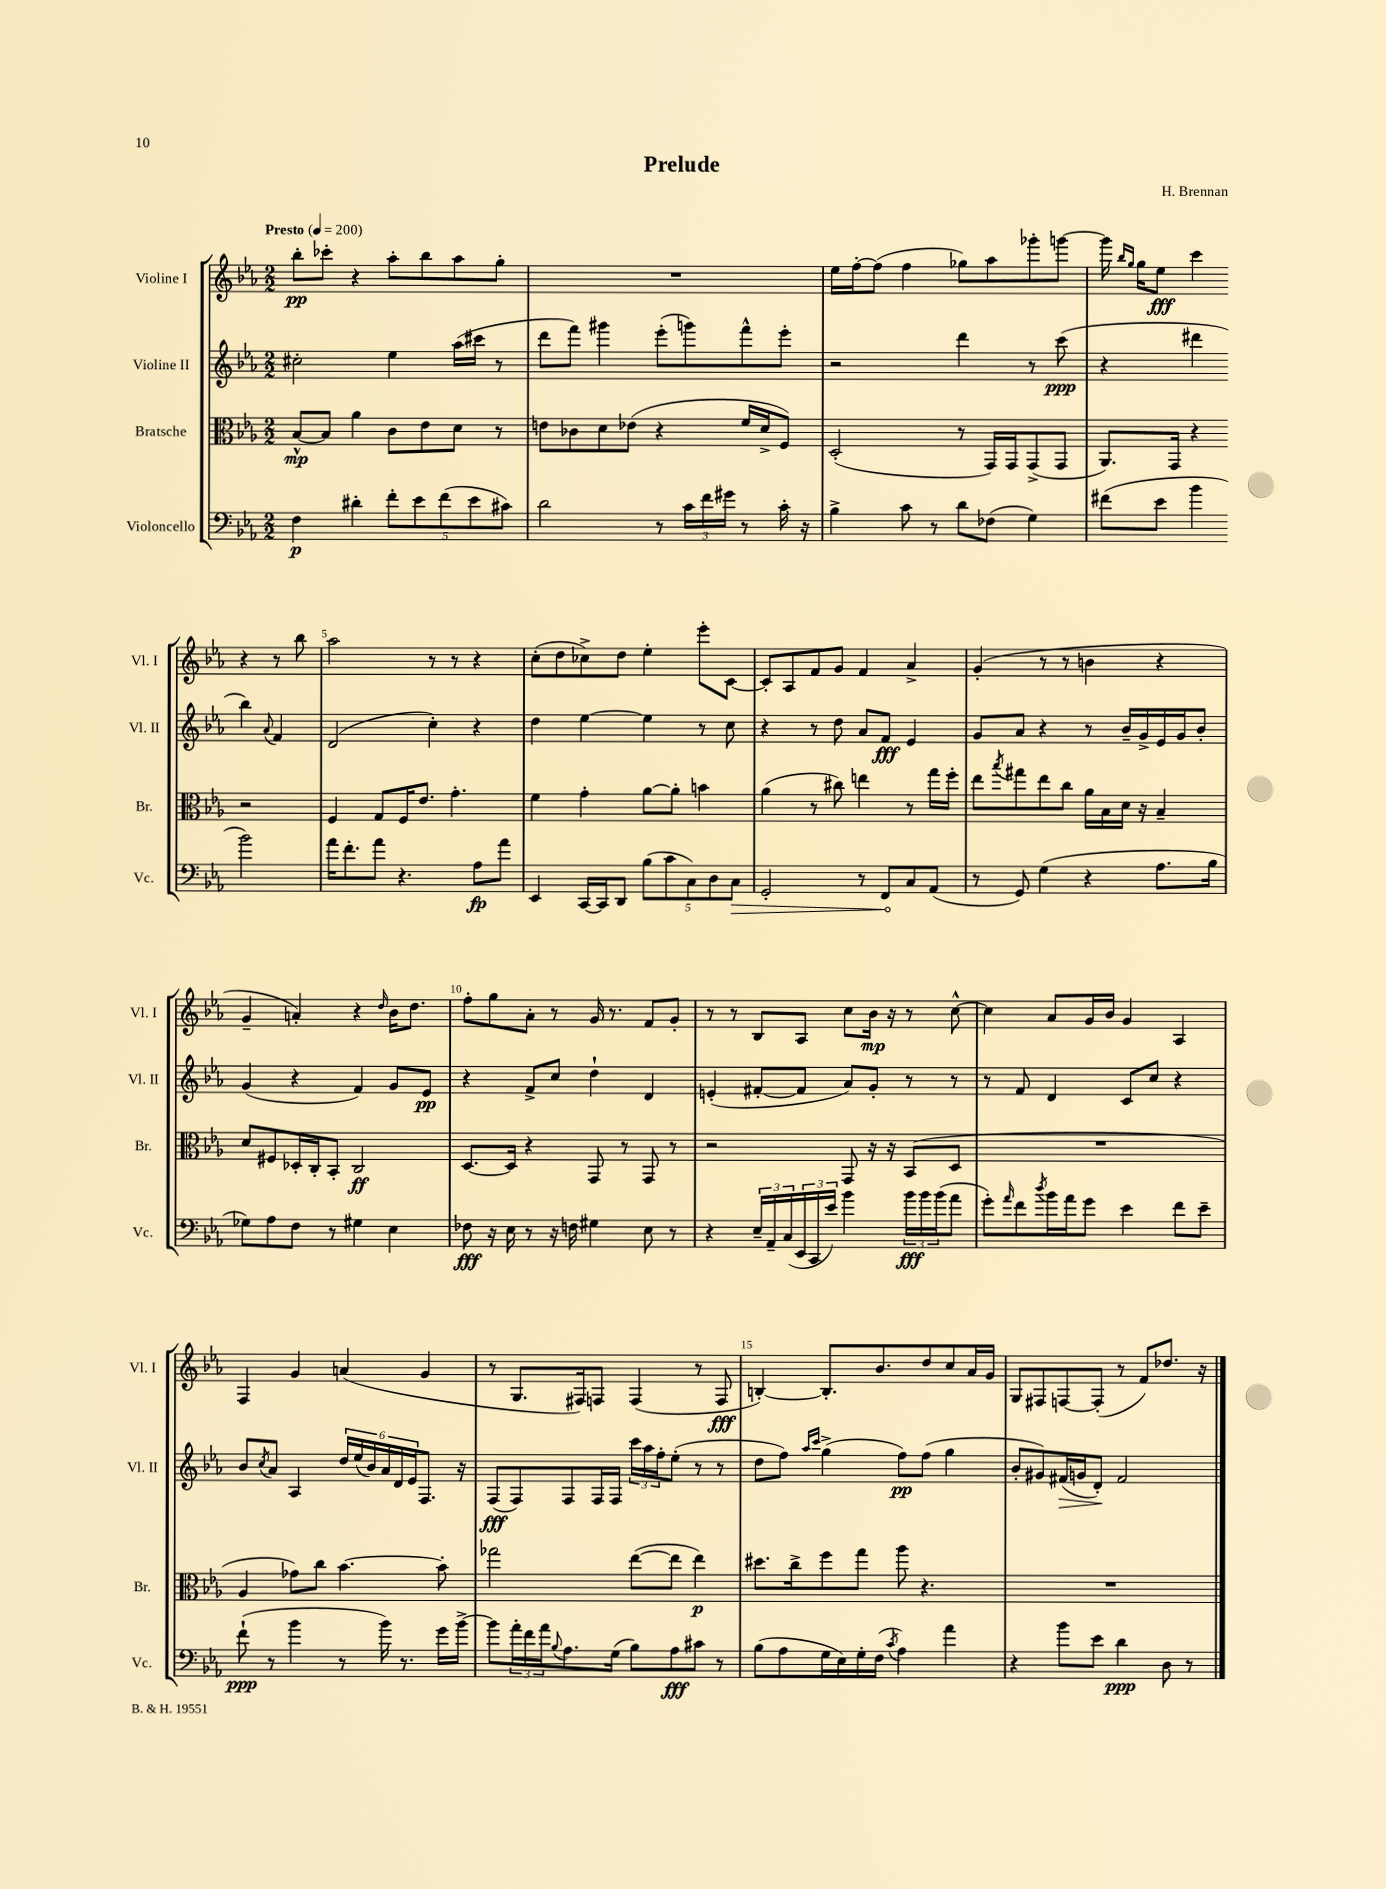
\header { title = "Prelude" composer = "H. Brennan" }
<<
\new StaffGroup <<
\new Staff = "s0" \with { instrumentName = "Violine I" shortInstrumentName = "Vl. I" } {
    \clef treble \key ees \major \numericTimeSignature \time 2/2 \tempo "Presto" 4 = 200
    bes''8-.\pp ces'''8-. r4 aes''8-. bes''8 aes''8 g''8-. |
    R1 |
    ees''16 f''16~-. f''8( f''4 ges''8) aes''8 ges'''8-. g'''8~ |
    g'''16 \grace { bes''16 g''16 } g''16 ees''8\fff c'''4 r4 r8 bes''8 |
    aes''2 r8 r8 r4 |
    c''8-.( d''8 ces''8->) d''8 ees''4-. ees'''8-. c'8~ |
    c'8-. aes8 f'8 g'8 f'4 aes'4-> |
    g'4-.( r8 r8 b'4 r4 |
    g'4-- a'4-.) r4 \grace { d''16 } bes'16 d''8. |
    f''8-. g''8 aes'8-. r8 g'16 r8. f'8 g'8-. |
    r8 r8 bes8 aes8 c''8 bes'16\mp r16 r8 c''8~-^ |
    c''4 aes'8 g'16 bes'16 g'4 aes4 |
    f4 g'4 a'4( g'4 |
    r8 g8. fis16) f8 f4( r8 f8\fff |
    b4~-.) b8.-. bes'8. d''8 c''8 aes'16 g'16 |
    g8 fis8 f8~ f8-.( r8 f'8) des''8. r16 \bar "|." |
}
\new Staff = "s1" \with { instrumentName = "Violine II" shortInstrumentName = "Vl. II" } {
    \clef treble \key ees \major \numericTimeSignature \time 2/2
    cis''2-. ees''4 aes''16( cis'''16 r8 |
    d'''8 f'''8) gis'''4 ees'''8-.( g'''8) f'''8-^ ees'''8-. |
    r2 d'''4 r8 c'''8\ppp( |
    r4 dis'''4 bes''4) \appoggiatura { aes'8 } f'4 |
    d'2( c''4-.) r4 |
    d''4 ees''4~ ees''4 r8 c''8 |
    r4 r8 d''8 aes'8 f'8\fff ees'4 |
    g'8 aes'8 r4 r8 bes'16-- g'16-> ees'16 g'16 bes'8-. |
    g'4( r4 f'4) g'8 ees'8\pp |
    r4 f'8-> c''8 d''4-! d'4 |
    e'4-.( fis'8~-. fis'8 aes'8) g'8-. r8 r8 |
    r8 f'8 d'4 c'8 c''8 r4 |
    bes'8 \acciaccatura { c''8 } aes'8 aes4 \tuplet 6/4 { d''16 ees''16( bes'16) aes'16 d'16 ees'16 } f8. r16 |
    f8\fff( f8) f8 f16 f16 \tuplet 3/2 { c'''16 aes''16 f''16-. } ees''8-.( r8 r8 |
    d''8 f''8) \grace { aes''16 c'''16 } g''4->( f''8\pp) f''8( g''4 |
    bes'8-. gis'8) fis'16\>( g'16 d'8-.\!) fis'2 \bar "|." |
}
\new Staff = "s2" \with { instrumentName = "Bratsche" shortInstrumentName = "Br." } {
    \clef alto \key ees \major \numericTimeSignature \time 2/2
    bes8~-^\mp bes8 aes'4 c'8 ees'8 d'8 r8 |
    e'8 ces'8 d'8 ees'8( r4 f'16 d'16-> f8) |
    d2-.( r8 g,16) g,16 g,8->( g,8 |
    aes,8.) g,16 r4 r2 |
    f4 g8 f16 ees'8. g'4.-. |
    f'4 g'4-. aes'8~ aes'8-. b'4 |
    aes'4( r8 cis''8) e''4 r8 g''16 f''16-. |
    ees''8 \acciaccatura { bes''8 } gis''8 ees''8 c''8 aes'16 bes16 d'16 r16 bes4-- |
    d'8 fis8 des16-. c16-. bes,8-. c2\ff |
    d8.~ d16 r4 g,8 r8 g,8 r8 |
    r2 g,8 r16 r16 bes,8( d8 |
    R1 |
    aes4 ges'8) c''8 bes'4.~ bes'8-. |
    ges''2 ees''8~( ees''8 ees''4\p) |
    dis''8. c''16-> f''8 g''8 aes''8 r4. |
    R1 \bar "|." |
}
\new Staff = "s3" \with { instrumentName = "Violoncello" shortInstrumentName = "Vc." } {
    \clef bass \key ees \major \numericTimeSignature \time 2/2
    f4\p dis'4-. \tuplet 5/4 { f'8-. ees'8 f'8( ees'8 cis'8) } |
    d'2 r8 \tuplet 3/2 { c'16 f'16 gis'16 } r8 c'16-. r16 |
    bes4-> c'8 r8 d'8 fes8( g4) |
    fis'8( ees'8 bes'4 bes'2) |
    aes'16 f'8.-. aes'8 r4. aes8\fp aes'8 |
    ees,4 c,16~ c,16 d,8 \tuplet 5/4 { bes8( c'8 c8) d8 \once \override Hairpin.circled-tip = ##t c8\> } |
    g,2-. r8 f,8\! c8 aes,8( |
    r8 g,8) g4( r4 aes8. bes16 |
    ges8) aes8 f8 r8 gis4 ees4 |
    fes8\fff r16 ees16 r8 r16 f16 gis4 ees8 r8 |
    r4 \tuplet 3/2 { ees16-- aes,16-- c16( } \tuplet 3/2 { ees,16 c,16 ees'16) } bes'4 \tuplet 3/2 { bes'16\fff bes'16 bes'16( } aes'8 |
    g'8-.) \grace { aes'16 } f'8 \acciaccatura { d''8 } bes'16 aes'16 g'8 ees'4 f'8 ees'8-- |
    f'8-!\ppp( r8 bes'4 r8 bes'16) r8. g'16 bes'16~-> |
    bes'8 \tuplet 3/2 { aes'16-. f'16 aes'16 } \appoggiatura { bes8 } aes8. g16( bes8) aes8\fff cis'8 r8 |
    bes8( aes8 g16 ees16) g16-. f16( \acciaccatura { c'8 } aes4) aes'4 |
    r4 bes'8 ees'8 d'4\ppp d8 r8 \bar "|." |
}
>>
>>
\layout { \context { \Score \override BarNumber.break-visibility = ##(#f #t #t) barNumberVisibility = #(every-nth-bar-number-visible 5) } }
